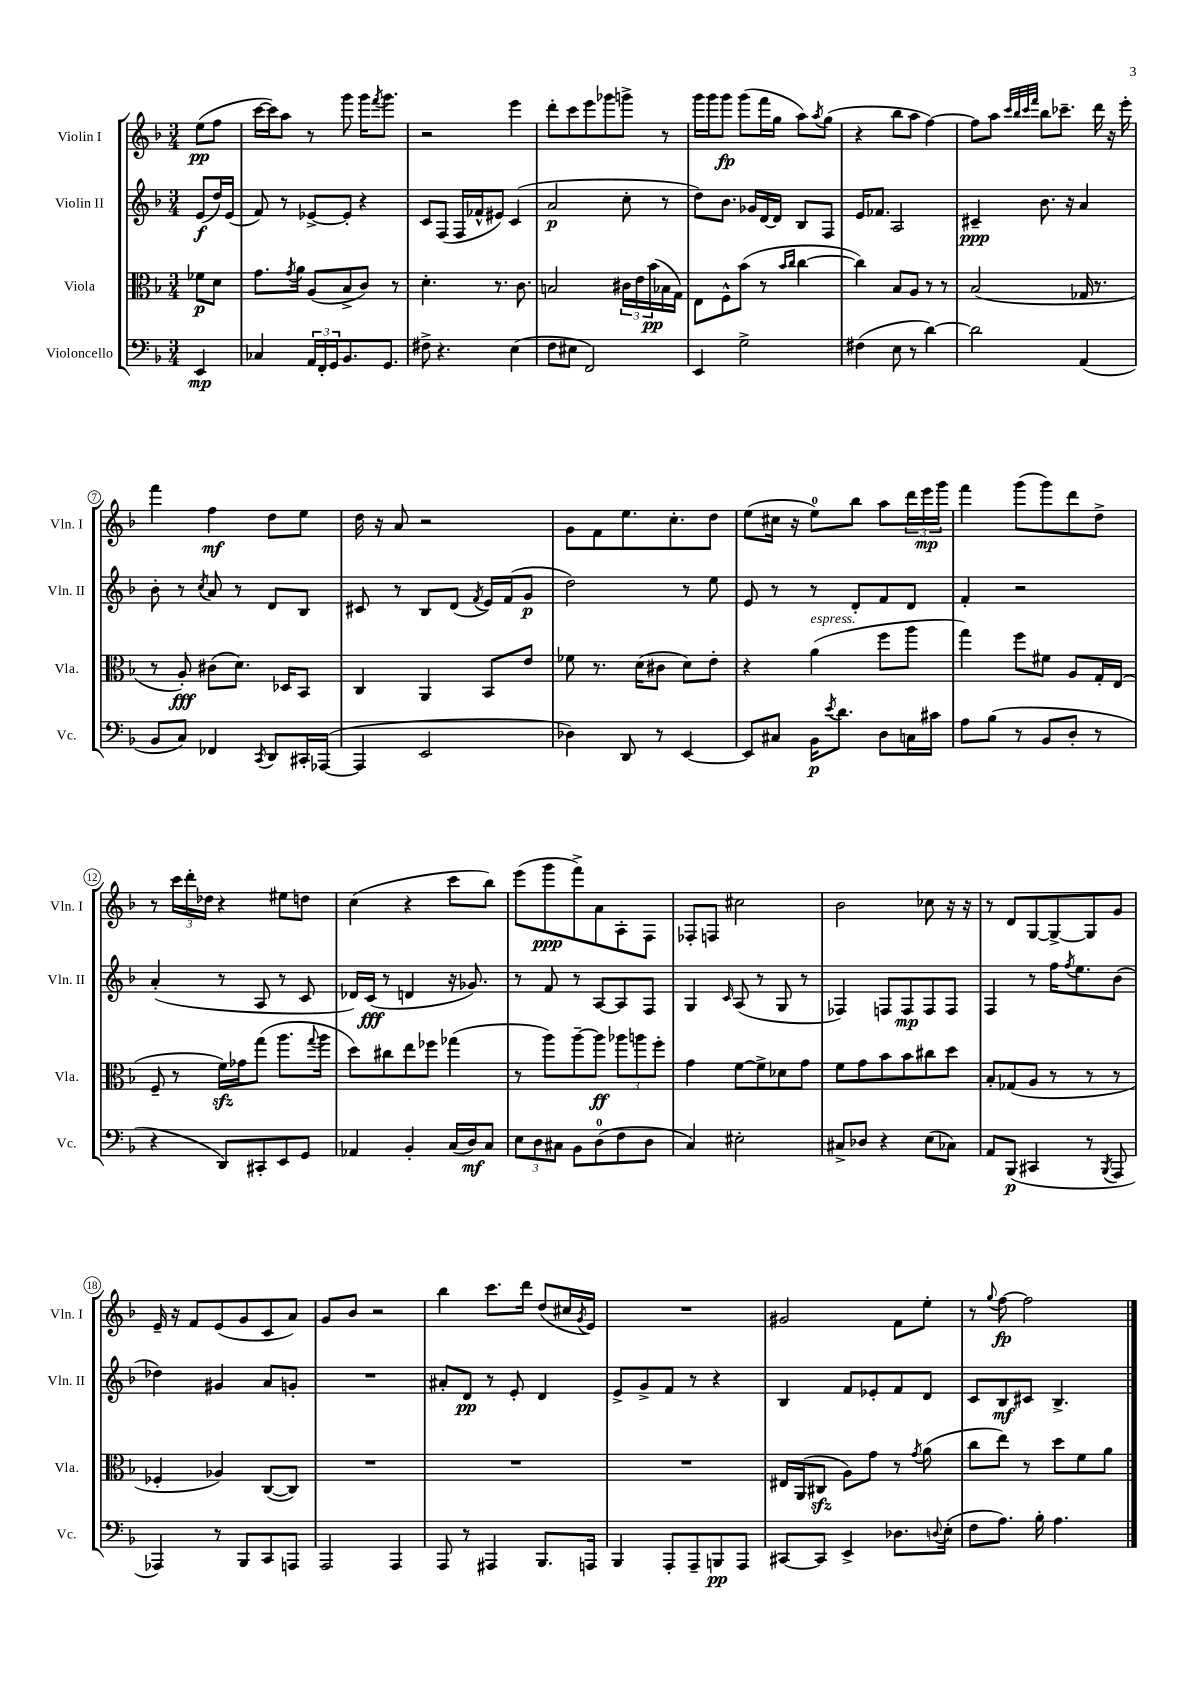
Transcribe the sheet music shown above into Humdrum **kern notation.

**kern	**kern	**kern	**kern
*staff4	*staff3	*staff2	*staff1
*clefF4	*clefC3	*clefG2	*clefG2
*k[b-]	*k[b-]	*k[b-]	*k[b-]
*M3/4	*M3/4	*M3/4	*M3/4
4EE/	8f-\L	(8e/L	(8ee\L
.	8d\J	16dd/L)	8ff\J
.	.	(16e/JJ	.
=	=	=	=
4C-/	8.g\L	8f/)	[16ccc\LL
.	.	.	16ccc\]J)
.	.	8r	8aa\J
.	8qg/	.	.
.	16a\Jk	.	.
24AA/LL	(8A/L	[8e-^/L	8r
24FF'/	.	.	.
24GG/J	.	.	.
8.BB-/	8B-^/	8e-'/]J	8ggg\
.	8c/J)	4r	16ggg\LK
.	.	.	8qfff/
8.GG/J	.	.	8.ggg\J
.	8r	.	.
=	=	=	=
8F#^\	4.d'\	8c/L	2r
4.r	.	(8F/J	.
.	.	16F/LL	.
.	.	16f-^^/J	.
.	8.r	8e#/J)	.
(4E\	.	(4c/	4eee\
.	8.c\	.	.
=	=	=	=
8F\L	2B/	2a/	8ddd'\L
8E#\J	.	.	8ccc\
2FF/)	.	.	8eee\
.	.	.	8ggg-\
.	24c#\LL	8cc'\	8ggg^\J
.	24e\	.	.
.	(24b-\	.	.
.	16B-\	8r	8r
.	16G\JJ)	.	.
=	=	=	=
4EE/	8E\L	8dd\L)	16ggg\LL
.	.	.	16ggg\J
.	8F^^\	8.b-\J	8ggg\J
2G^\	(8b-\J	.	(8ggg\L
.	.	16g-/LL	.
.	8r	[16d/	16fff\L
.	.	16d/]JJ	16gg\JJ
.	16qqb-/LL	.	.
.	16qqcc/JJ	.	.
.	[4cc\	8B-/L	8aa\L)
.	.	.	8qaa/
.	.	8F/J	(8gg\J
=	=	=	=
(4F#\	4cc\])	16e/LK	4r
.	.	8.f-/J	.
8E\	8B-/L	2A/	8bb-\L
8r	8A/J	.	8aa\J
[4d\)	8r	.	[4ff\)
.	8r	.	.
=	=	=	=
2d\]	(2B-/	4c#~/	8ff\]L
.	.	.	8aa\J
.	.	.	32qqccc/LLL
.	.	.	32qqbb-/
.	.	.	32qqccc/
.	.	.	32qqfff/JJJ
.	.	8.b-\	8bb-\L
.	.	.	8.ccc-~\J
.	.	16r	.
(4AA/	16G-/	4a/	.
.	8.r	.	16ddd\
.	.	.	16r
.	.	.	16eee'\
=	=	=	=
8BB-/L	8r	8b-'\	4fff\
8C/J)	8A'/)	8r	.
.	.	8qcc/	.
4FF-/	(8c#\L	8a/	4ff\
.	8.d\J)	8r	.
8qCC/	.	.	.
8DD/L	.	8d/L	8dd\L
.	16D-/LK	.	.
16CC#'/L	8BB-/J	8B-/J	8ee\J
([16AAA-/JJ	.	.	.
=	=	=	=
4AAA-/]	4C/	8c#/	16dd\
.	.	.	16r
.	.	8r	8a/
2EE/	4AA/	8B-/L	2r
.	.	(8d/J	.
.	.	8qf/	.
.	8BB-/L	16e/LL)	.
.	.	(16f/J	.
.	8e/J	8g/J	.
=	=	=	=
4D-\)	8f-\	2dd\)	8g\L
.	8.r	.	8f\
8DD/	.	.	8.ee\
.	(16d\LK	.	.
8r	8c#\J	.	.
.	.	.	8.cc'\
[4EE/	8d\L)	8r	.
.	8e'\J	8ee\	8dd\J
=	=	=	=
8EE/]L	4r	8e/	(8ee\L
8C#/J	.	8r	16cc#\Jk
.	.	.	16r
16BB-\LK	(4a\	8r	8ee\L)
8qe/	.	.	.
8.d\J	.	.	.
.	.	8d'/L	8bb-\J
8D\L	8ff\L	8f/	8aa\L
16C\L	8aa\J	8d/J	24ddd\L
.	.	.	24eee\
16c#\JJ	.	.	.
.	.	.	24ggg\JJ
=	=	=	=
8A\L	4gg\)	4f'/	4fff\
(8B-\J	.	.	.
8r	8ff\L	2r	(8ggg\L
8BB-/L	8f#\J	.	8ggg\)
8D'/J	8A/L	.	8ddd\
8r	16G'/L	.	8dd^\J
.	(16E/JJ	.	.
=	=	=	=
4r	8F~/	(4a'/	8r
.	8r	.	24ccc\LL
.	.	.	24ddd'\
.	.	.	24dd-\JJ
8DD/L)	16f\LL)	8r	4r
.	16g-\J	.	.
8CC#'/	(8gg\J	8A/	.
8EE/	8.aa\L	8r	8ee#\L
8GG/J	.	8c/	8dd\J
.	8qqgg/	.	.
.	16aa\Jk	.	.
=	=	=	=
4AA-/	8dd\L)	16d-/LL)	(4cc\
.	.	(16c/JJ	.
.	8cc#\	8r	.
4BB-'/	8ee\	4d/	4r
.	8ff-\J	.	.
(16C/LL	(4gg-\	16r	8ccc\L
16D/J)	.	8.g-/)	.
8C/J	.	.	8bb-\J)
=	=	=	=
12E\L	8r	8r	(8eee\L
12D\	.	.	.
.	8aa\L)	8f/	8ggg\
12C#\J	.	.	.
8BB-\L	[8aa~\	8r	8fff^\)
(8D\	8aa\]J	[8A/L	8a\
8F\	12aa-\L	8A/]	8A'\
.	12aa\	.	.
8D\J	.	8F/J	8F\J
.	12ff'\J	.	.
=	=	=	=
4C/)	4g\	4G/	8F-'/L
.	.	.	8F/J
.	.	16qqc/	.
2E#'\	[8f\L	(8A/	2cc#\
.	8f^\]	8r	.
.	8d-\	8G/	.
.	8g\J	8r	.
=	=	=	=
8C#^/L	8f\L	4F-/)	2b-\
8D-/J	8g\	.	.
4r	8b-\	8F/L	.
.	8b-\	8F/	.
(8E\L	8cc#\	8F/	8cc-\
8C-\J)	8dd\J	8F/J	16r
.	.	.	16r
=	=	=	=
8AA/L	8B-'/L	4F/	8r
(8BBB-/J	(8G-/	.	8d/L
4CC#/	8A/J	8r	[8G/
.	8r	16ff\LK	8G^/_
.	.	8qff/	.
.	.	8.ee\	.
8r	8r	.	8G/]
8qBBB-/	.	.	.
8AAA/	8r	(8b-\J	8g/J
=	=	=	=
4AAA-/)	4F-'/	4dd-\)	16e~/
.	.	.	16r
.	.	.	8f/L
8r	4A-/)	4g#/	(8e/
8BBB-/L	.	.	8g/
8CC/	([8C/L	8a/L	8c/
8AAA/J	8C/]J)	8g'/J	8a/J)
=	=	=	=
2AAA/	2.r	2.r	8g/L
.	.	.	8b-/J
.	.	.	2r
4AAA/	.	.	.
=	=	=	=
8AAA/	2.r	8a#'/L	4bb-\
8r	.	8d/J	.
4AAA#/	.	8r	8.ccc\L
.	.	8e'/	.
.	.	.	16ddd\Jk
8.BBB-/L	.	4d/	(8dd/L
.	.	.	16cc#/L
.	.	.	8qg/
16AAA/Jk	.	.	16e/JJ)
=	=	=	=
4BBB-/	2.r	8e^/L	2.r
.	.	8g^/	.
8AAA'/L	.	8f/J	.
8AAA~/	.	8r	.
8BBB/	.	4r	.
8AAA/J	.	.	.
=	=	=	=
[8CC#/L	16E#/LL	4B-/	2g#/
.	(16AA/J	.	.
8CC#/]J	8C#/J	.	.
4EE^/	8A\L)	8f/L	.
.	8g\J	8e-'/	.
8.D-\L	8r	8f/	8f\L
.	8qg/	.	.
.	(8a\	8d/J	8ee'\J
8qqD/	.	.	.
(16E'\Jk	.	.	.
=	=	=	=
8F\L	8cc\L	8c/L	8r
.	.	.	8qqgg/
8.A\J)	8ee\J)	8B-/	[8ff\
.	8r	8c#/J	2ff\]
16B-'\	.	.	.
4.A\	8dd\L	4.B-^/	.
.	8f\	.	.
.	8a\J	.	.
==	==	==	==
*-	*-	*-	*-
